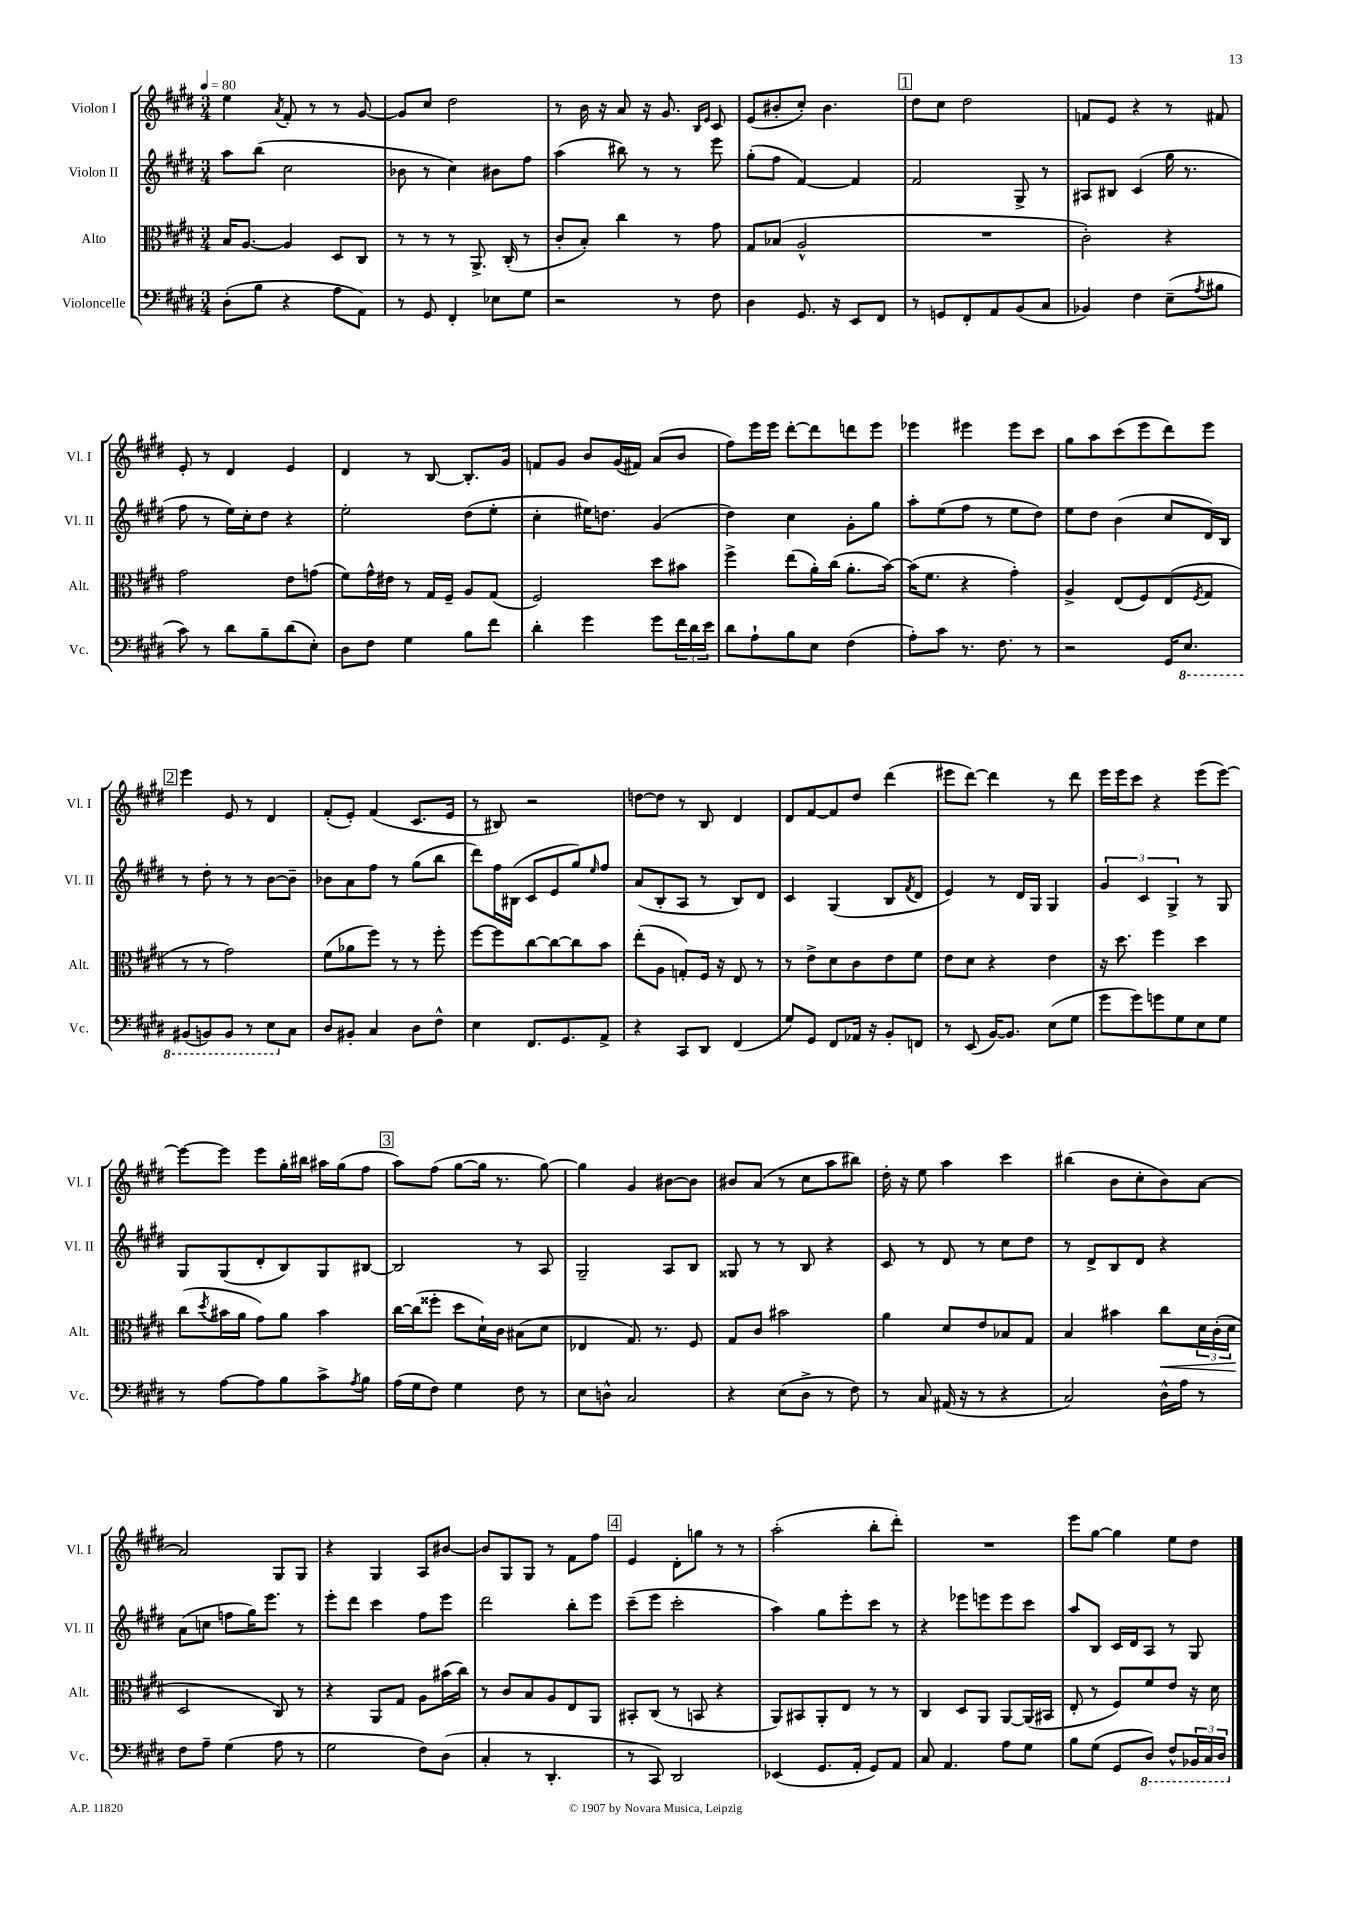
<<
\new StaffGroup <<
\new Staff = "s0" \with { instrumentName = "Violon I" shortInstrumentName = "Vl. I" } {
    \clef treble \key e \major \numericTimeSignature \time 3/4 \tempo 4 = 80
    e''4 \acciaccatura { a'8 } fis'8-. r8 r8 gis'8~ |
    gis'8 cis''8 dis''2 |
    r8 b'16 r16 a'8 r16 gis'8. \grace { b16 e'16 } cis'8 |
    e'8( bis'8-. cis''8-.) bis'4. |
    \mark \markup { \box "1" } dis''8 cis''8 dis''2 |
    f'8 e'8 r4 r8 fis'8 |
    e'8-. r8 dis'4 e'4 |
    dis'4 r8 b8~ b8.-. gis'16 |
    f'8 gis'8 b'8 gis'16( fis'16) a'8( b'8 |
    fis''8) e'''16 e'''16 dis'''8~-. dis'''8 d'''8 e'''8 |
    ees'''4 eis'''4 eis'''8 cis'''8 |
    gis''8 a''8 cis'''8( e'''8 dis'''8) e'''8 |
    \mark \markup { \box "2" } e'''4 e'8 r8 dis'4 |
    fis'8-.( e'8-.) fis'4( cis'8. e'16 |
    r8 bis8) r2 |
    d''8~ d''8 r8 b8 dis'4 |
    dis'8 fis'8~ fis'8 dis''8 dis'''4( |
    eis'''8 dis'''8~) dis'''4 r8 dis'''8 |
    e'''16 e'''16 cis'''8 r4 e'''8( e'''8~) |
    e'''8~ e'''8 e'''8 gis''16-. bis''16 ais''16 gis''16( fis''8 |
    \mark \markup { \box "3" } a''8) fis''8( gis''8~ gis''16 r8. gis''8~) |
    gis''4 gis'4 bis'8~ bis'8 |
    bis'8 a'8( r8 cis''8 a''8 bis''8) |
    dis''16-. r16 e''8 a''4 cis'''4 |
    bis''4( b'8 cis''8-. b'8) a'8~ |
    a'2 gis8 gis8 |
    r4 gis4 a8 bis'8~ |
    bis'8 gis8 gis8 r8 fis'8 fis''8 |
    \mark \markup { \box "4" } e'4 dis'8-. g''8 r8 r8 |
    a''2-.( b''8-. dis'''8-.) |
    R2. |
    e'''8 gis''8~ gis''4 e''8 dis''8 \bar "|." |
}
\new Staff = "s1" \with { instrumentName = "Violon II" shortInstrumentName = "Vl. II" } {
    \clef treble \key e \major \numericTimeSignature \time 3/4
    a''8 b''8( cis''2 |
    bes'8 r8 cis''4) bis'8 fis''8 |
    a''4( bis''8) r8 r8 e'''8 |
    gis''8-.( fis''8 fis'4~) fis'4 |
    \mark \markup { \box "1" } fis'2 gis8-> r8 |
    ais8 bis8 cis'4( gis''16 r8. |
    fis''8 r8 e''16) cis''16-. dis''8 r4 |
    e''2-. dis''8( e''8-. |
    cis''4-. eis''16) d''8. gis'4( |
    dis''4) cis''4 gis'8-. gis''8 |
    a''8-. e''8( fis''8 r8 e''8 dis''8) |
    e''8 dis''8 b'4( cis''8 dis'16) b16 |
    \mark \markup { \box "2" } r8 dis''8-. r8 r8 b'8~ b'8-- |
    bes'8 a'8 fis''8 r8 gis''8( b''8 |
    dis'''8) fis''16 bis16( cis'8 e'8 gis''8) \grace { e''16 } fis''8 |
    a'8( b8-. a8 r8 b8) dis'8 |
    cis'4 gis4( b8 \acciaccatura { fis'8 } dis'8 |
    e'4) r8 dis'16 gis16 gis4 |
    \tuplet 3/2 { gis'4 cis'4 gis4-> } r8 gis8 |
    gis8 gis8( dis'8-. b8) gis8 bis8~ |
    \mark \markup { \box "3" } bis2 r8 a8 |
    gis2-- a8 b8 |
    gisis8 r8 r8 b8 r4 |
    cis'8 r8 dis'8 r8 cis''8 dis''8 |
    r8 dis'8-> b8 dis'8 r4 |
    a'8( c''8 f''8 gis''16) e'''8. r8 |
    e'''8-. dis'''8 cis'''4 fis''8 e'''8 |
    dis'''2 b''8-. e'''8 |
    \mark \markup { \box "4" } cis'''8--( e'''8 cis'''2-. |
    a''4) gis''8 e'''8-. cis'''8 r8 |
    r4 ees'''8 e'''8 e'''8 cis'''8 |
    a''8 b8 cis'16 dis'16 a8 r8 gis8 \bar "|." |
}
\new Staff = "s2" \with { instrumentName = "Alto" shortInstrumentName = "Alt." } {
    \clef alto \key e \major \numericTimeSignature \time 3/4
    b16 a8.~ a4 dis8 cis8 |
    r8 r8 r8 a,8.-> cis16-.( r8 |
    cis'8-. b8-.) cis''4 r8 gis'8 |
    gis8 bes8( a2-^ |
    \mark \markup { \box "1" } R2. |
    cis'2-.) r4 |
    gis'2 e'8 g'8( |
    fis'8) gis'16-^ eis'16 r8 gis16 fis16-- a8 gis8( |
    fis2) dis''8 bis'8 |
    fis''4-> e''8( a'16-.) cis''16( a'8.-. b'16~) |
    b'16( fis'8. r4 gis'4-.) |
    a4-> e8( fis8) e8( \acciaccatura { fis8 } gis8 |
    \mark \markup { \box "2" } r8 r8 gis'2) |
    fis'8( aes'8 fis''8) r8 r8 fis''8-. |
    fis''8~ fis''8 cis''8~ cis''8~ cis''8 b'8 |
    e''8-.( a8 g8-.) fis16 r16 e8 r8 |
    r8 e'8-> dis'8 cis'8 e'8 fis'8 |
    e'8 dis'8 r4 e'4 |
    r16 dis''8. fis''4 dis''4 |
    cis''8( \acciaccatura { dis''8 } bis'16 a'16 gis'8) a'8 bis'4 |
    \mark \markup { \box "3" } cis''16~ cis''16( fisis''8-. dis''8 dis'16-!) cis'16 bis8( dis'8 |
    ees4 gis8.) r8. fis8 |
    gis8 cis'8 bis'2 |
    a'4 dis'8 e'8 bes8 gis8 |
    b4 bis'4 cis''8\< \tuplet 3/2 { dis'16 cis'16-.( dis'16\! } |
    dis2 cis8) r8 |
    r4 a,8 gis8 a8 bis'16( cis''16) |
    r8 cis'8 b8 a8 e8 a,8 |
    \mark \markup { \box "4" } bis,8-. cis8( r8 b,8 r4 |
    a,8) bis,8 a,8-. e8 r8 r8 |
    cis4 dis8 a,8 a,8~ a,16( bis,16 |
    e8-. r8 fis8) fis'8 e'8 r16 dis'16 \bar "|." |
}
\new Staff = "s3" \with { instrumentName = "Violoncelle" shortInstrumentName = "Vc." } {
    \clef bass \key e \major \numericTimeSignature \time 3/4
    dis8-.( b8 r4 a8 a,8) |
    r8 gis,8 fis,4-. ees8 gis8 |
    r2 r8 fis8 |
    dis4 gis,8. r16 e,8 fis,8 |
    \mark \markup { \box "1" } r8 g,8 fis,8-. a,8 b,8( cis8 |
    bes,4) fis4 e8--( \acciaccatura { a8 } bis8 |
    cis'8) r8 dis'8 b8-- dis'8( e8-.) |
    dis8 fis8 gis4 b8 fis'8 |
    dis'4-. gis'4 gis'8 \tuplet 3/2 { fis'16 dis'16 e'16 } |
    dis'8 a8-! b8 e8 fis4( |
    a8-.) cis'8 r8. fis8. r8 |
    r2 gis,16 \ottava #-1 e,8. |
    \mark \markup { \box "2" } bis,,8( b,,8) b,,8 r8 e,8 \ottava #0 cis8 |
    dis8 bis,8-. cis4 dis8 fis8-^ |
    e4 fis,8. gis,8. a,8-> |
    r4 cis,8 dis,8 fis,4( |
    gis8) gis,8 fis,8 aes,16 r16 b,8-. f,8 |
    r8 e,8( b,16~) b,8. e8( gis8 |
    gis'8 gis'8) g'8 gis8 e8 gis8 |
    r8 a8~ a8 b8 cis'8-> \acciaccatura { a8 } b8 |
    \mark \markup { \box "3" } a16( gis16 fis8) gis4 fis8 r8 |
    e8 d8-^ cis2 |
    r4 e8( dis8-> r8 fis8) |
    r8 cis8 ais,16( r16 r8 r4 |
    cis2) dis16-^ a16 r8 |
    fis8 a8-- gis4( a8 r8 |
    gis2 fis8) dis8( |
    cis4-. r8 dis,4.-. |
    \mark \markup { \box "4" } r8 cis,8) dis,2 |
    ees,4( gis,8. a,16-. gis,8) a,8 |
    cis8 a,4. a8 gis8 |
    b8 gis8( gis,8 \ottava #-1 dis,8) fis,8-^ \tuplet 3/2 { bes,,16 cis,16 dis,16 \ottava #0 } \bar "|." |
}
>>
>>
\layout { \context { \Score \remove "Bar_number_engraver" } }
